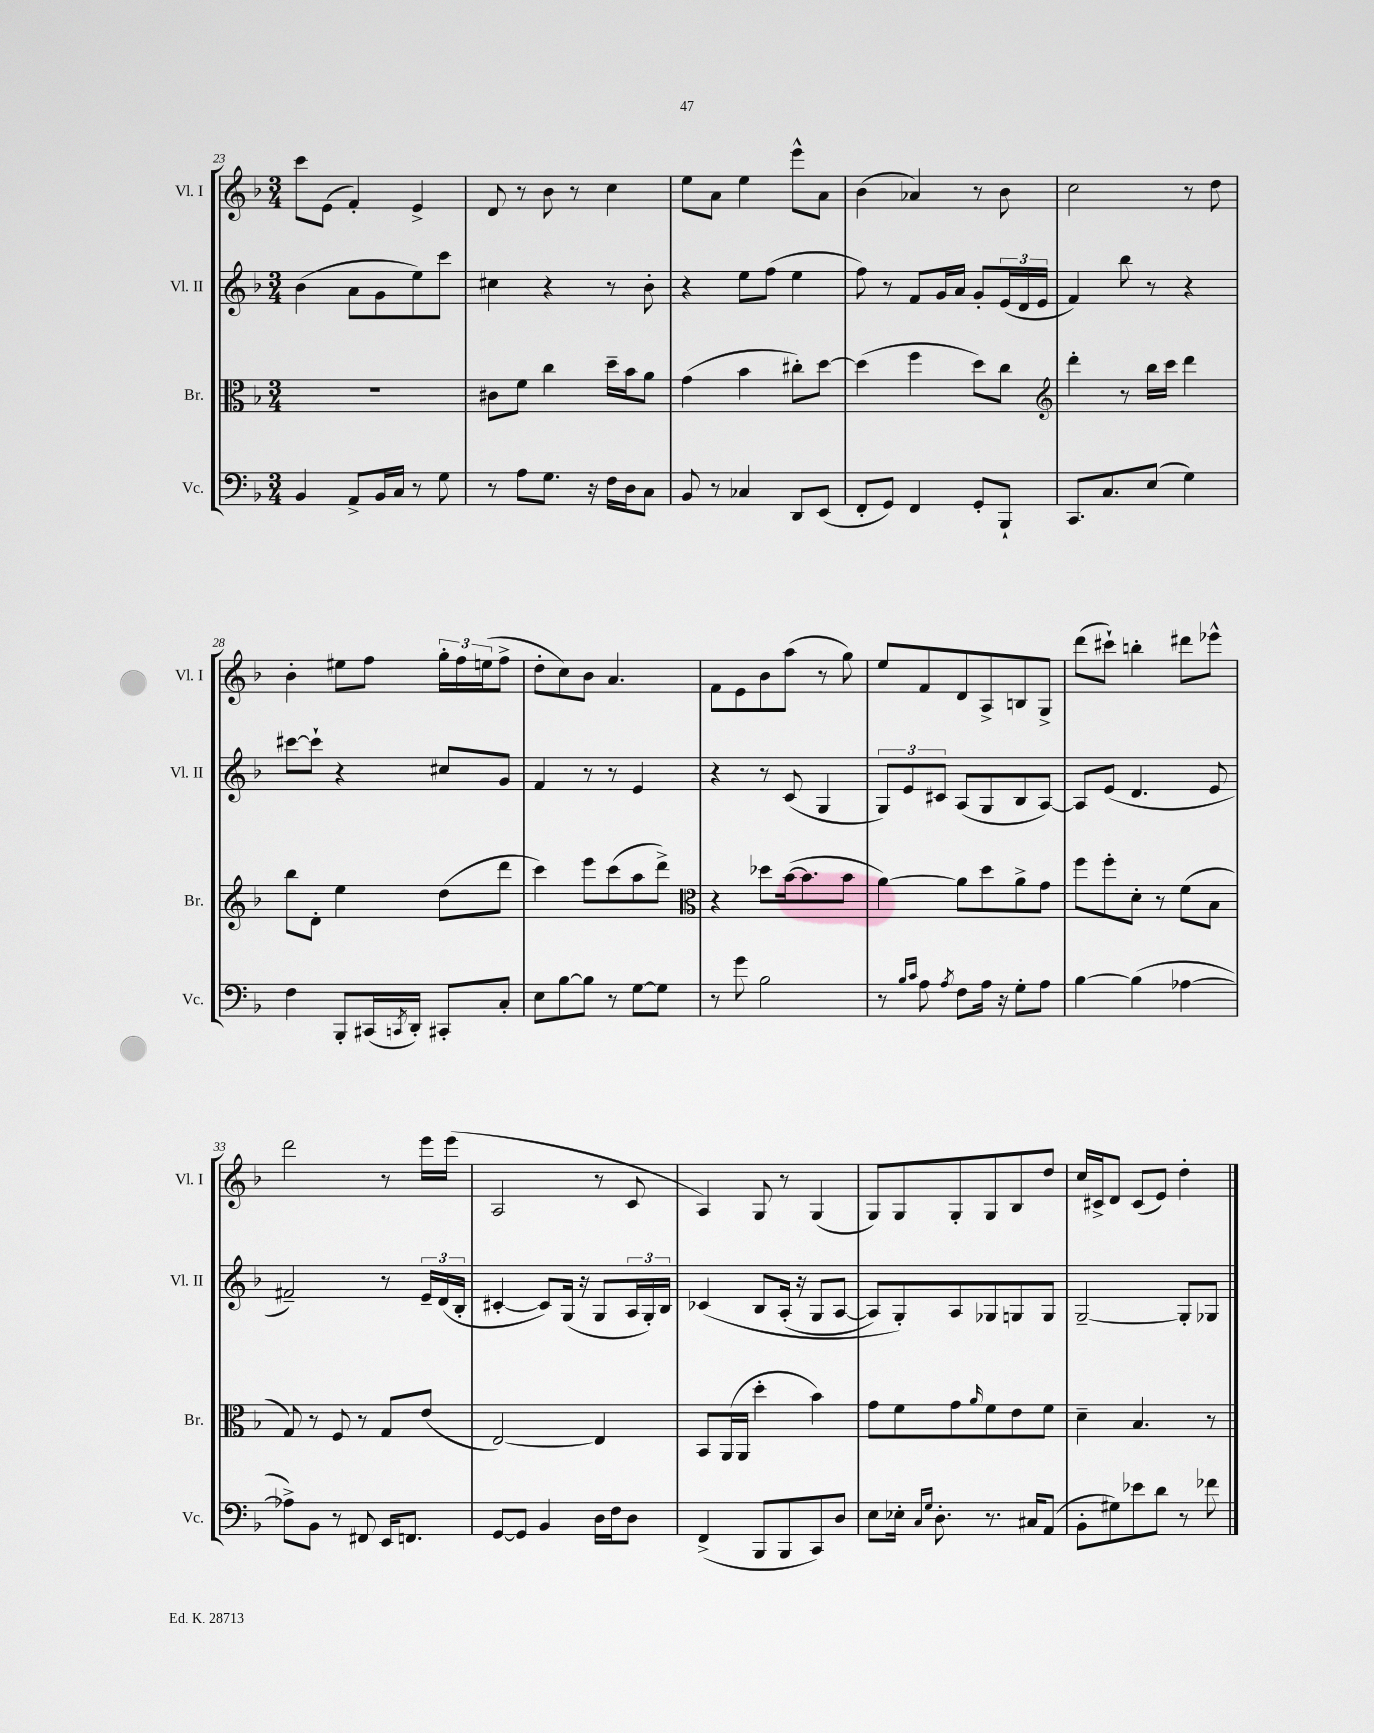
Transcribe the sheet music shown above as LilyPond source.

<<
\new StaffGroup <<
\new Staff = "s0" \with { instrumentName = "Vl. I" shortInstrumentName = "Vl. I" } {
    \clef treble \key f \major \numericTimeSignature \time 3/4
    c'''8 e'8( f'4-.) e'4-> |
    d'8 r8 bes'8 r8 c''4 |
    e''8 a'8 e''4 e'''8-^ a'8 |
    bes'4( aes'4) r8 bes'8 |
    c''2 r8 d''8 |
    bes'4-. eis''8 f''8 \tuplet 3/2 { g''16-. f''16 e''16( } f''8-> |
    d''8-. c''8) bes'8 a'4. |
    f'8 e'8 bes'8 a''8( r8 g''8) |
    e''8 f'8 d'8 a8-> b8 g8-> |
    d'''8( cis'''8-!) b''4-. dis'''8 ees'''8-^ |
    d'''2 r8 e'''16 e'''16( |
    a2 r8 c'8 |
    a4) g8 r8 g4( |
    g8) g8 g8-. g8 bes8 d''8 |
    c''16 cis'16-> d'8 cis'8( e'8) d''4-. \bar "|." |
}
\new Staff = "s1" \with { instrumentName = "Vl. II" shortInstrumentName = "Vl. II" } {
    \clef treble \key f \major \numericTimeSignature \time 3/4
    bes'4( a'8 g'8 e''8) c'''8 |
    cis''4 r4 r8 bes'8-. |
    r4 e''8 f''8( e''4 |
    f''8) r8 f'8 g'16 a'16 g'8-. \tuplet 3/2 { e'16( d'16 e'16 } |
    f'4) bes''8 r8 r4 |
    cis'''8~ cis'''8-! r4 cis''8 g'8 |
    f'4 r8 r8 e'4 |
    r4 r8 c'8( g4 |
    \tuplet 3/2 { g8) e'8 cis'8 } a8( g8 bes8 a8~) |
    a8 e'8( d'4. e'8 |
    fis'2--) r8 \tuplet 3/2 { e'16-- d'16( bes16-. } |
    cis'4~-. cis'8) g16( r16 g8 \tuplet 3/2 { a16 g16-.) bes16 } |
    ces'4\( bes8 a16-.( r16 g8 a8~ |
    a8) g8-.\) a8 ges8 g8 g8 |
    g2~-- g8-. ges8 \bar "|." |
}
\new Staff = "s2" \with { instrumentName = "Br." shortInstrumentName = "Br." } {
    \clef alto \key f \major \numericTimeSignature \time 3/4
    R2. |
    cis'8 f'8 c''4 d''16-- bes'16 a'8 |
    g'4( bes'4 cis''8-.) d''8~ |
    d''4( f''4 d''8) c''8 |
    \clef treble d'''4-. r8 bes''16 c'''16 d'''4 |
    bes''8 d'8-. e''4 d''8( d'''8 |
    c'''4) e'''8 c'''8( a''8 d'''8->) |
    \clef alto r4 des''8 bes'16~( bes'8. bes'8 |
    a'4~) a'8 d''8 a'8-> g'8 |
    f''8 f''8-. d'8-. r8 f'8( bes8 |
    g8) r8 f8 r8 g8 e'8( |
    e2~) e4 |
    bes,8 a,16( a,16 d''4-. bes'4) |
    g'8 f'8 g'8 \grace { a'16 } f'8 e'8 f'8 |
    d'4-- bes4. r8 \bar "|." |
}
\new Staff = "s3" \with { instrumentName = "Vc." shortInstrumentName = "Vc." } {
    \clef bass \key f \major \numericTimeSignature \time 3/4
    bes,4 a,8-> bes,16 c16 r8 g8 |
    r8 a8 g8. r16 f16 d16 c8 |
    bes,8 r8 ces4 d,8 e,8( |
    f,8-. g,8) f,4 g,8-. bes,,8-! |
    c,8. c8. e8( g4) |
    f4 bes,,8-. cis,16( \acciaccatura { c,8 } d,16-.) cis,8-. c8-. |
    e8 bes8~ bes8 r8 g8~ g8 |
    r8 g'8 bes2 |
    r8 \grace { bes16 c'16 } a8 \acciaccatura { a8 } f8 a16 r16 g8-. a8 |
    bes4~ bes4( aes4~ |
    aes8->) bes,8 r8 fis,8 e,16 f,8. |
    g,8~ g,8 bes,4 d16 f16 d8 |
    f,4->( bes,,8 bes,,8 c,8) d8 |
    e8 ees16-. \grace { c16 g16 } d8.-. r8. cis16 a,8( |
    bes,8-. gis8) ees'8 d'8 r8 fes'8 \bar "|." |
}
>>
>>
\layout { \context { \Score currentBarNumber = #23 } }
